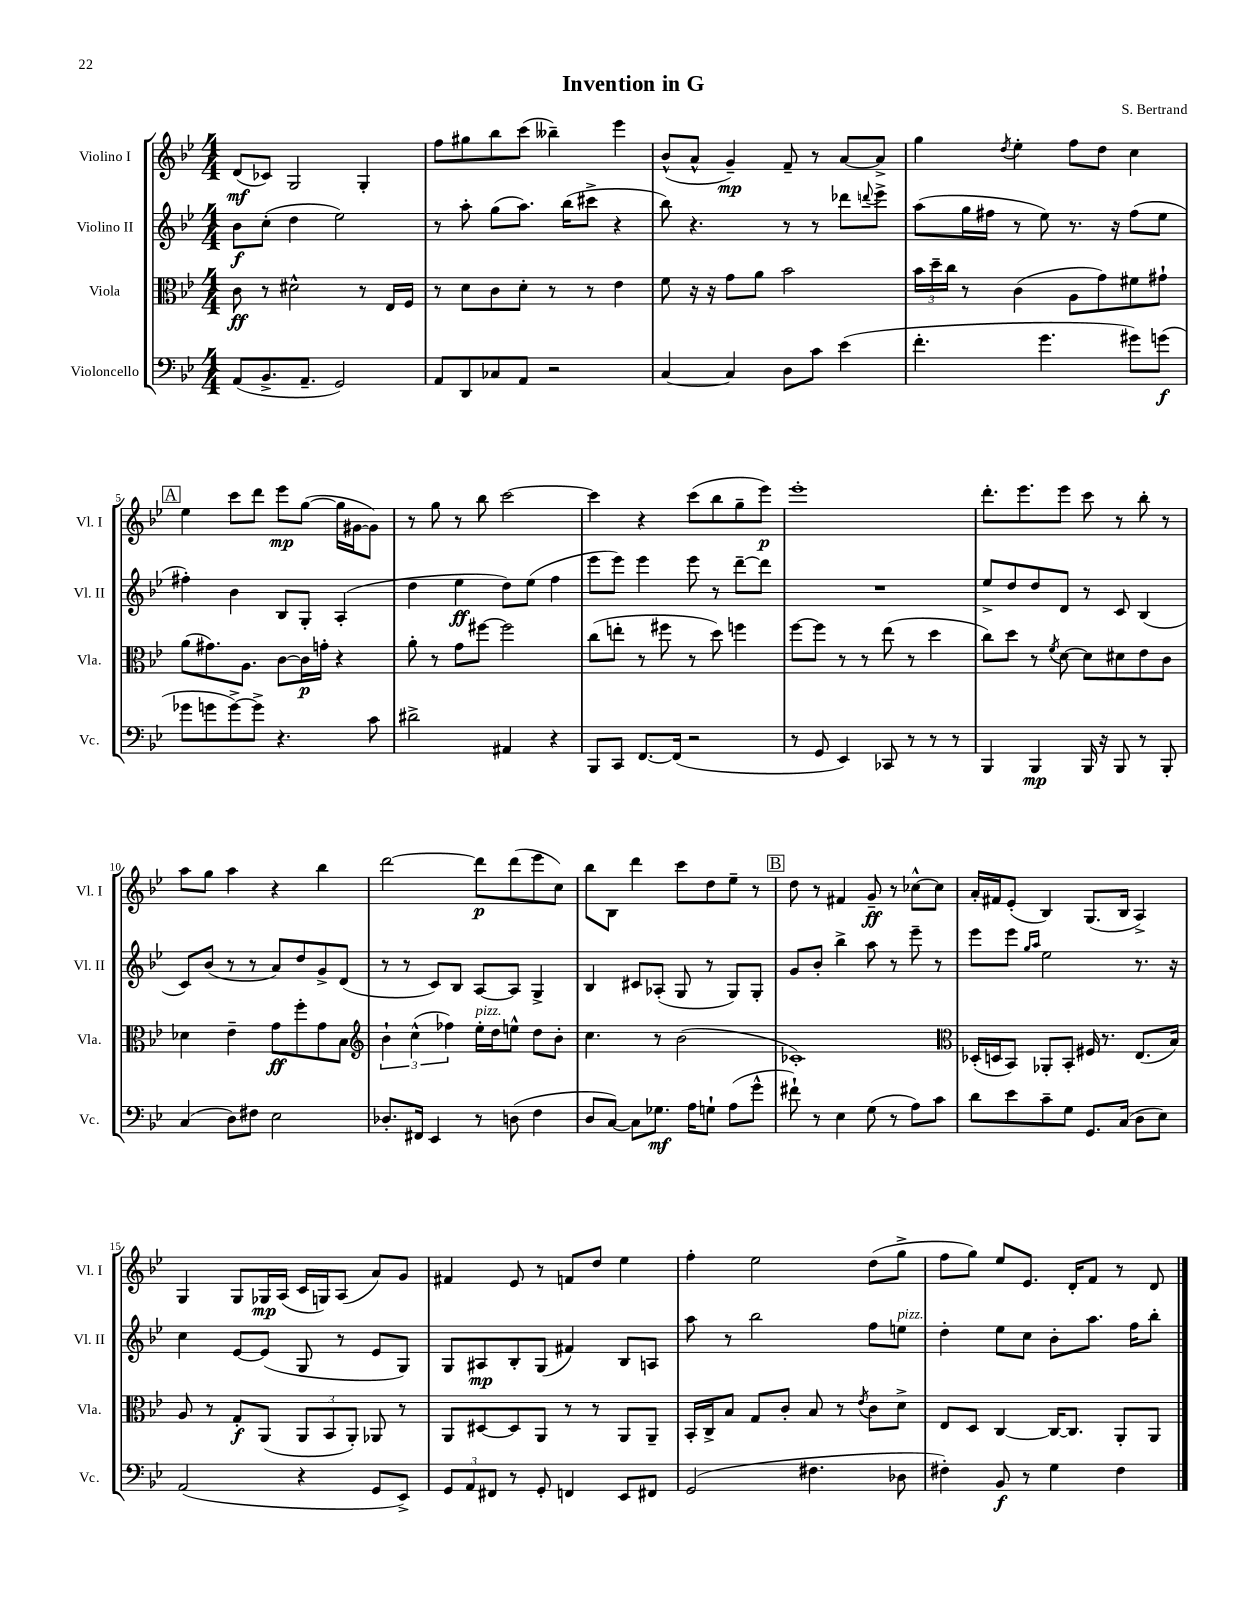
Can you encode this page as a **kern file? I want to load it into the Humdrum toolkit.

**kern	**kern	**kern	**kern
*staff4	*staff3	*staff2	*staff1
*clefF4	*clefC3	*clefG2	*clefG2
*k[b-e-]	*k[b-e-]	*k[b-e-]	*k[b-e-]
*M4/4	*M4/4	*M4/4	*M4/4
(8AA	8c	8b-	(8d
8.BB-^	8r	(8cc'	8c-)
.	2d#^^	4dd	2G
8.AA~	.	.	.
2GG)	.	2ee-)	.
.	8r	.	4G'
.	16E-	.	.
.	16F	.	.
=	=	=	=
8AA	8r	8r	8ff
8DD	8d	8aa'	8gg#
8C-	8c	(8gg	8bb-
8AA	8d'	8.aa)	(8ccc
2r	8r	.	4bb--~)
.	.	(16bb-	.
.	8r	8ccc#^	.
.	4e-	4r	4eee-
=	=	=	=
[4C	8f	8bb-)	(8b-^^
.	16r	4.r	8a^^
.	16r	.	.
4C]	8g	.	4g~)
.	8a	.	.
8D	2b-	8r	8f~
8c	.	8r	8r
(4e-	.	8ddd-	[8a
.	.	8qqddd	.
.	.	8eee-^	8a^]
=	=	=	=
4.f'	24b-	(8aa	4gg
.	24dd~	.	.
.	24cc	.	.
.	8r	16gg	.
.	.	16ff#	.
.	.	.	8qdd
.	(4c	8r	4ee-'
4.g	.	8ee-)	.
.	8A	8.r	8ff
.	8g)	.	8dd
.	.	16r	.
8g#)	8f#	(8ff#	4cc
(8g	8g#`	8ee-	.
=	=	=	=
8g-	(8a	4ff#')	4ee-
8g	8.g#)	.	.
[8g^)	.	4b-	8ccc
.	8.A	.	.
8g^]	.	.	8ddd
4.r	[8c	8B-	8eee-
.	16c]	8G'	([8gg
.	16g'	.	.
.	4r	(4A'	16gg]
.	.	.	[16g#
8c	.	.	8g#])
=	=	=	=
2d#^	8a'	4dd	8r
.	8r	.	8gg
.	8g	4ee-	8r
.	[8ff#	.	8bb-
4AA#	2ff#]	8dd)	[2ccc
.	.	(8ee-	.
4r	.	4ff	.
=	=	=	=
8BBB-	(8cc	8eee-	4ccc]
8CC	8ee'	8eee-)	.
[8.FF	8r	4eee-	4r
.	8ff#	.	.
(16FF]	.	.	.
2r	8r	8eee-	(8ccc
.	8dd)	8r	8bb-
.	4ff	[8ddd~	8gg~
.	.	8ddd]	8eee-)
=	=	=	=
8r	[8ff	1r	1eee-'
8GG	8ff]	.	.
4EE-)	8r	.	.
.	8r	.	.
8CC-	(8ee-	.	.
8r	8r	.	.
8r	4dd	.	.
8r	.	.	.
=	=	=	=
4BBB-	8cc)	8ee-^	8.ddd'
.	8dd	8dd	.
.	.	.	8.eee-
4BBB-	8r	8dd	.
.	8qf	.	.
.	[8d	8d	8eee-
16BBB-	8d]	8r	8ccc
16r	.	.	.
8BBB-	8d#	8c	8r
8r	8e-	(4B-	8bb-'
8BBB-'	8c	.	8r
=	=	=	=
(4C	4d-	8c)	8aa
.	.	(8b-	8gg
8D)	4e-~	8r	4aa
8F#	.	8r	.
2E-	8g	8a)	4r
.	8ff'	8dd	.
.	8g	8g^	4bb-
.	8B-	(8d	.
=	=	=	=
*	*clefG2	*	*
8.D-'	6b-`	8r	[2ddd
.	.	8r	.
.	(6cc^^	.	.
16FF#	.	.	.
4EE-	.	8c)	.
.	6ff-)	.	.
.	.	8B-	.
8r	16ee-'	[8A	8ddd]
.	16dd	.	.
(8D	8ee^^	8A]	(8ddd
4F	8dd	4G^	8eee-
.	8b-'	.	8cc)
=	=	=	=
8D	4.cc	4B-	8bb-
[8C)	.	.	8B-
8C]	.	8c#	4ddd
8.G-	8r	(8A-'	.
.	(2b-	8G	8ccc
16A	.	.	.
8G`	.	8r	8dd
(8A	.	8G)	8ee-~
8g^^	.	8G'	8r
=	=	=	=
8f#`)	1c-')	8g	8dd
8r	.	8b-'	8r
4E-	.	4bb-^	4f#
(8G	.	8aa	8g~
8r	.	8r	8r
8A)	.	8eee-~	[8cc-^^
8c	.	8r	8cc-]
=	=	=	=
*	*clefC3	*	*
8d	(16D-'	8eee-	16a'
.	16D	.	16f#
8e-	8BB-)	8eee-	(8e-'
.	.	16qqgg	.
.	.	16qqaa	.
8c~	8AA-'	2ee-	4B-)
8G	8BB-'	.	.
8.GG	16F#	.	(8.G
.	8.r	.	.
(16C	.	.	16B-
8D	(8.E-	8.r	4A^)
8E-)	.	.	.
.	16B-)	16r	.
=	=	=	=
(2AA	8A	4cc	4G
.	8r	.	.
.	8G'	[8e-	8G
.	(8AA	(8e-]	16G-
.	.	.	(16A
4r	12AA	8G	16c
.	.	.	16G)
.	12BB-	.	.
.	.	8r	(8A
.	12AA')	.	.
8GG	8AA-	8e-	8a)
8EE-^)	8r	8G)	8g
=	=	=	=
12GG	8AA	8G	4f#
12AA	.	.	.
.	[8D#	8A#	.
12FF#	.	.	.
8r	8D#]	8B-'	8e-
8GG'	8AA	(8G	8r
4FF	8r	4f#)	8f
.	8r	.	8dd
8EE-	8AA	8B-	4ee-
8FF#	8AA~	8A	.
=	=	=	=
(2GG	16BB-'	8aa	4ff'
.	16C^	.	.
.	8B-	8r	.
.	8G	2bb-	2ee-
.	8c'	.	.
4.F#	8B-	.	.
.	8r	.	.
.	8qe-	.	.
.	8c	8ff	(8dd
8D-	8d^	8ee	8gg^
=	=	=	=
4F#')	8E-	4dd'	8ff
.	8D	.	8gg)
8BB-	[4C	8ee-	8ee-
8r	.	8cc	8.e-
4G	16C_	8b-'	.
.	8.C]	.	16d'
.	.	8.aa	8f
4F#	8AA'	.	8r
.	.	16ff	.
.	8AA	8bb-'	8d
==	==	==	==
*-	*-	*-	*-
